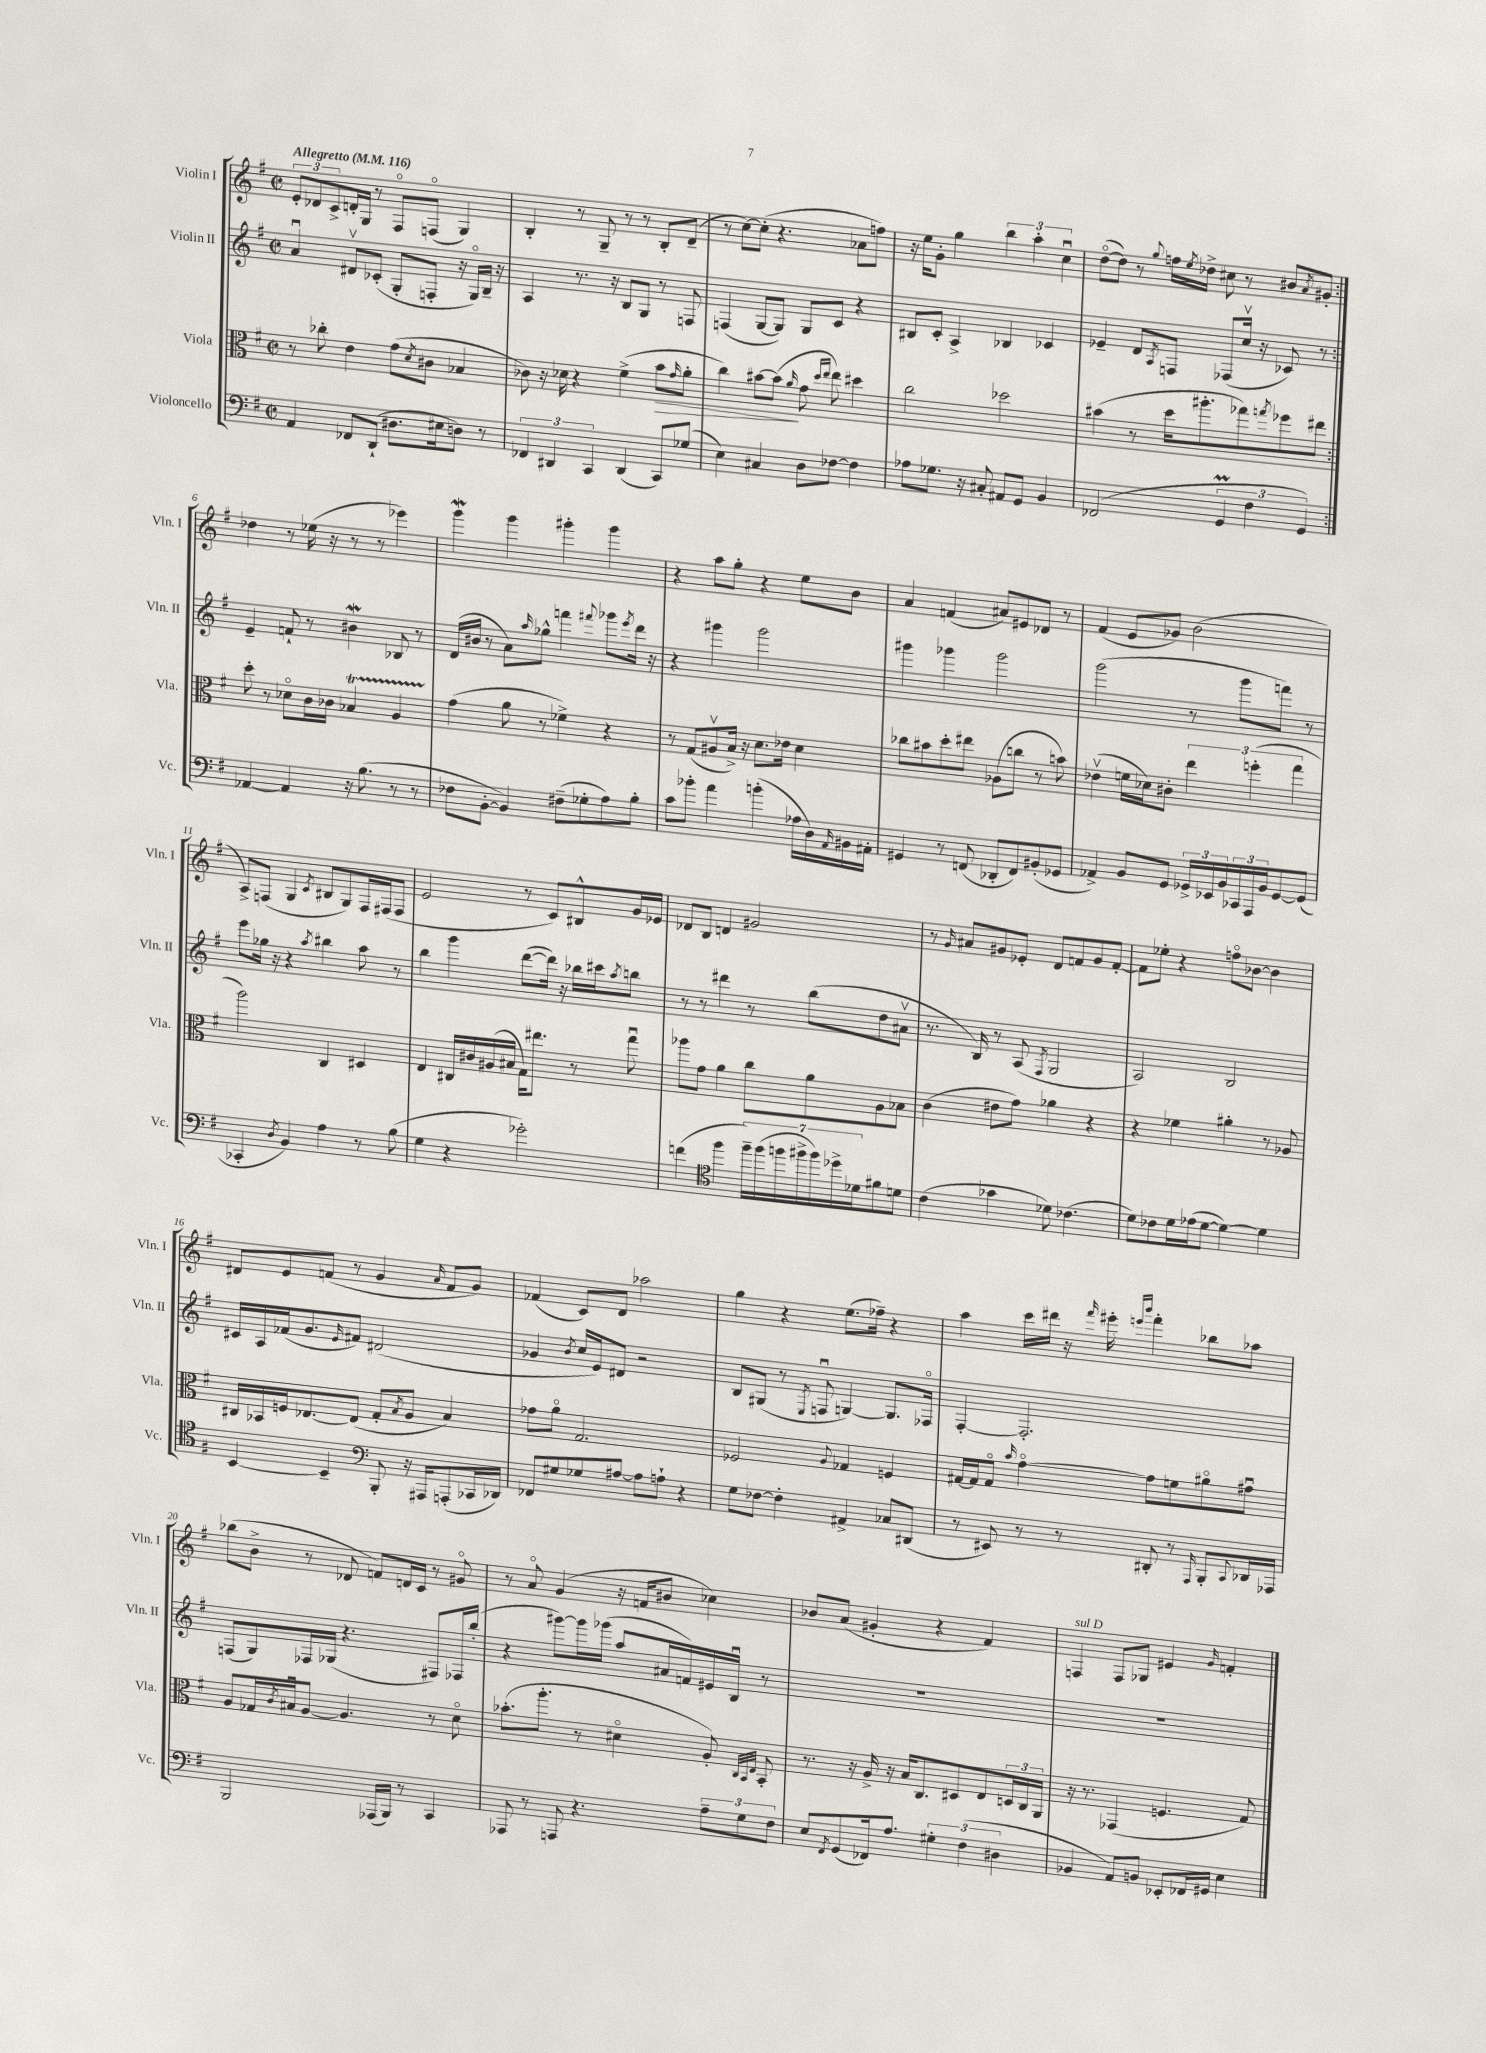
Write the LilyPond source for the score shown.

<<
\new StaffGroup <<
\new Staff = "s0" \with { instrumentName = "Violin I" shortInstrumentName = "Vln. I" } {
    \clef treble \key g \major \defaultTimeSignature \time 2/2 \tempo "Allegretto" 4 = 116
    \repeat volta 2 { \tuplet 3/2 { e'8-. des'8 c'8-> } d'16-. g16 r8 fis8\flageolet f8\flageolet( g4) |
    b4-. r8 g8-- r8 r8 b8-. d'8--( |
    r8 c''8~) c''8-.( r4. aes'8 f''8) |
    r16 e''16 g'8-. g''4 \tuplet 3/2 { b''4 a''4-. c''4\downbow } |
    d''8~\flageolet( d''8) r8 \appoggiatura { g''8 } f''16 \acciaccatura { e''8 } des''16-> cis''8 r8 bis'8 \acciaccatura { a'8 } gis'8-. | }
    des''4 r8 ees''16( r16 r8 r8 ees'''4) |
    g'''4\mordent g'''4 gis'''4-. gis'''4 |
    r4 a''8 g''8-. r4 e''8 b'8 |
    a'4 f'4( ais'8) eis'8 des'8 r8 |
    fis'4( e'8 ges'8) b'2( |
    a8->) f8( g4 \acciaccatura { c'8 } bis8 g8) f16 fis16( fis8 |
    e'2 r8 c'8) bis8-^ g'16 ees'16 |
    des'8 b8 d'4 gis'2 |
    r8 \grace { g'16 } ais'8 gis'8 ees'8-. d'8 f'8 gis'8 f'8~-. |
    f'8 ees''8-. r4 f''8\flageolet bes'8~ bes'4 |
    dis'8 e'8 f'8( r8 g'4 \grace { a'16 } f'8 g'8) |
    fes'4( c'8) d'8 aes''2 |
    g''4 r4 e''8.( fes''16--) r4 |
    a''4 c'''16 dis'''16 r16 \grace { fis'''16 } eis'''16-. \grace { e'''16 b'''16 } fis'''4-. bes''8 aes''8 |
    bes''8( b'8-> r8 des'8 f'8) d'16 c'16 r8 gis'8\flageolet |
    r8 a'8\flageolet g'4( r16 f'16 bis'8 ces''4) |
    bes'8 a'8( gis'4-. r4 fis'4) |
    f4^\markup { \italic "sul D" } f8 ges8 eis'4 \grace { g'16 } f'4-. \bar "|." |
}
\new Staff = "s1" \with { instrumentName = "Violin II" shortInstrumentName = "Vln. II" } {
    \clef treble \key g \major \defaultTimeSignature \time 2/2
    \repeat volta 2 { a'4\downbow dis'8\upbow ces'8-.( g8-. f8-. r16 g16\flageolet) b16-- r16 |
    a4 r8. r16 b8 g8 r8 f8 |
    f4( g8~ g8) g8 c'8 r4 |
    bis8 c'8-. a4-> bes4 ces'4 |
    ees'4-- d'8 \acciaccatura { a8 } f8 fes8( c''16\upbow r16 ces'8) r8 | }
    e'4-- f'8-! r8 bis'4\mordent bes8 r8 |
    d'16( bis'16 r8 a'8) \grace { a''16 } ges''8-^ f'''4 \appoggiatura { fis'''8 } ges'''8 \acciaccatura { e'''8 } d'''16 r16 |
    r4 gis'''4 gis'''2 |
    gis'''4 ges'''4 ges'''2 |
    g'''2( r8 g'''8 f'''8) r8 |
    e'''8 ges''16 r16 r4 \acciaccatura { a''8 } bis''4 a''8 r8 |
    b''4 g'''4 d'''8~( d'''16) r16 bes''16 cis'''16 \acciaccatura { a''8 } b''8 |
    r8 r8 dis'''4 r8 b''8( d''8 ais'8\upbow |
    r8. b16) r8 a8( \acciaccatura { fis8 } g2 |
    a2) b2 |
    cis'16 a16 fes'16( g'8. \grace { e'16 } fis'8) dis'2( |
    ges'4 \acciaccatura { b'8 } c''16 e'16) dis'8 r2 |
    b8 gis8( r8 \acciaccatura { e8 } f8\downbow g4~) g8. fes16\flageolet |
    fis4~-. fis2.-. |
    f8( g8) fes16 ges16( r4. fis8) fes16 b''16-.( |
    r4 gis'''8~) gis'''16 ges'''16( a''8 ais'16 f'16) eis'16 b16\downbow r8 |
    R1 |
    R1 \bar "|." |
}
\new Staff = "s2" \with { instrumentName = "Viola" shortInstrumentName = "Vla." } {
    \clef alto \key g \major \defaultTimeSignature \time 2/2
    \repeat volta 2 { r8 ces''8-. e'4 g'8( \acciaccatura { d'8 } cis'8 bes4 |
    ces'8) r16 des'16 r4 fis'4->( b'8\> \grace { g'16 } a'8-. |
    c''4) bis'8~ bis'8\!( \grace { a'16 } g'8 \grace { d''16 e''16 } e''8) dis''4 |
    c''2 des''2 |
    bis'4( r8 d''16 ais''8.-. ges''8) \acciaccatura { g''8 } fes''8 eis''8 | }
    d''8-. r8 des'8\flageolet c'16 ces'16 bes4\startTrillSpan a4 |
    g'4\stopTrillSpan( a'8 r8 fes'4->) r4 |
    r8 g8( ais8\upbow b16->) r16 d'8. ees'16 d'4 |
    ces''8 bis'8 d''8-. eis''8 aes8( c''8 r8 b'8) |
    ees'4\upbow( f'16 des'16) cis'8-. \tuplet 3/2 { e''4 f''4-.( g''4 } |
    a''2) c4 dis4 |
    e4 cis16 cis'16 ais16( bis16 g16) eis''8. r8 g''8\downbow |
    aes''8 g'8 a'4 c''8 a'8 a8 bes8 |
    c'4( eis'8 g'8) aes'4 r4 |
    r4 fes'4 ais'4-. r8 aes8 |
    cis16 bes,16 f16 ees8.~ ees8( g8-. \acciaccatura { b8 } a8 b4) |
    ges'8 a'8\flageolet g2. |
    fes2 \appoggiatura { a8 } ges4 f4 |
    gis16~ gis16 gis8\flageolet \grace { b'16 } g'4~\flageolet g'8 f'8 ais'8\flageolet gis'8\downbow |
    a8 ges16 \acciaccatura { c'8 } bis16\downbow a8~ a4. r8 d'8\flageolet |
    bes'8.-.( a''8.-. r8 dis'4\flageolet a8-.) \grace { c32 b,32 e32 } b,8-. |
    r8. r16 a16-> r16 b16 c8. dis8 e8 \tuplet 3/2 { d16 c16 a,16 } |
    r16 r8. ges,4( f4. g8) \bar "|." |
}
\new Staff = "s3" \with { instrumentName = "Violoncello" shortInstrumentName = "Vc." } {
    \clef bass \key g \major \defaultTimeSignature \time 2/2
    \repeat volta 2 { a,4 fes,8 d,8-!( dis8. eis16 d8) r8 |
    \tuplet 3/2 { fes,4 dis,4 c,4 } dis,4( c,8) ges8( |
    e4) cis4 d8 fes8~ fes4 |
    aes8 ges8. r16 cis8-. ais,8 g,8 b,4 |
    fes,2( \tuplet 3/2 { g,4\prall fis4 g,4) } | }
    aes,4~ aes,4 r16 b8.( r8 r8 |
    fes8 b,8~-. b,4) fis8--( ges8-. a8) b8-. |
    c'8 bes'8-. a'4 b'4-.( aes16 d16) \grace { a,16 } bis,16 ais,16-. |
    gis,4 r8 f,8( des,8-. f,8) bis,8-.( ges,8 |
    aes,4->) b,8 g,8 \tuplet 3/2 { ges,16-> ees,16 b,16 } \tuplet 3/2 { ces,16 a,,16 b,16 } ges,8~ ges,8( |
    ces,4-. \acciaccatura { d8 } b,4) a4 r8 b8( |
    g4 r4 ges'2-.) |
    f'4( \clef tenor fis''4 \tuplet 7/4 { fis''16--) fis''16( f''16 fis''16-> fis''16) des''16-> des'16 } fis'8 d'8 |
    c'4( ges'4 des'8) ces'4.( |
    d'8) ces'8 d'16 ees'16( d'8~ d'4~) d'4 |
    b,4~ b,4-- \clef bass b,,8-. r16 ais,,16 a,,8-.( ces,16 des,16) |
    fes,8 gis8 ges8 ais8~ ais8 a8-! r4 |
    g8 fes8~ fes4-. ais,4-> ces8 dis,8( |
    r8 eis,8) r8 r8 dis,8-. r8 \grace { a,,16 } b,,8-. \appoggiatura { c,8 } des,16 aes,,16 |
    b,,2 aes,,16( b,,16) r8 c,4 |
    aes,,8 r8 a,,8 r4. \tuplet 3/2 { a8-- g8 fis8 } |
    e8 \acciaccatura { fis,8 } g,8( fes,16) a8. \tuplet 3/2 { gis4-. fis4( dis4 } |
    bes,4 a,8) b,8 ees,8-. fes,16 gis,16 e4 \bar "|." |
}
>>
>>
